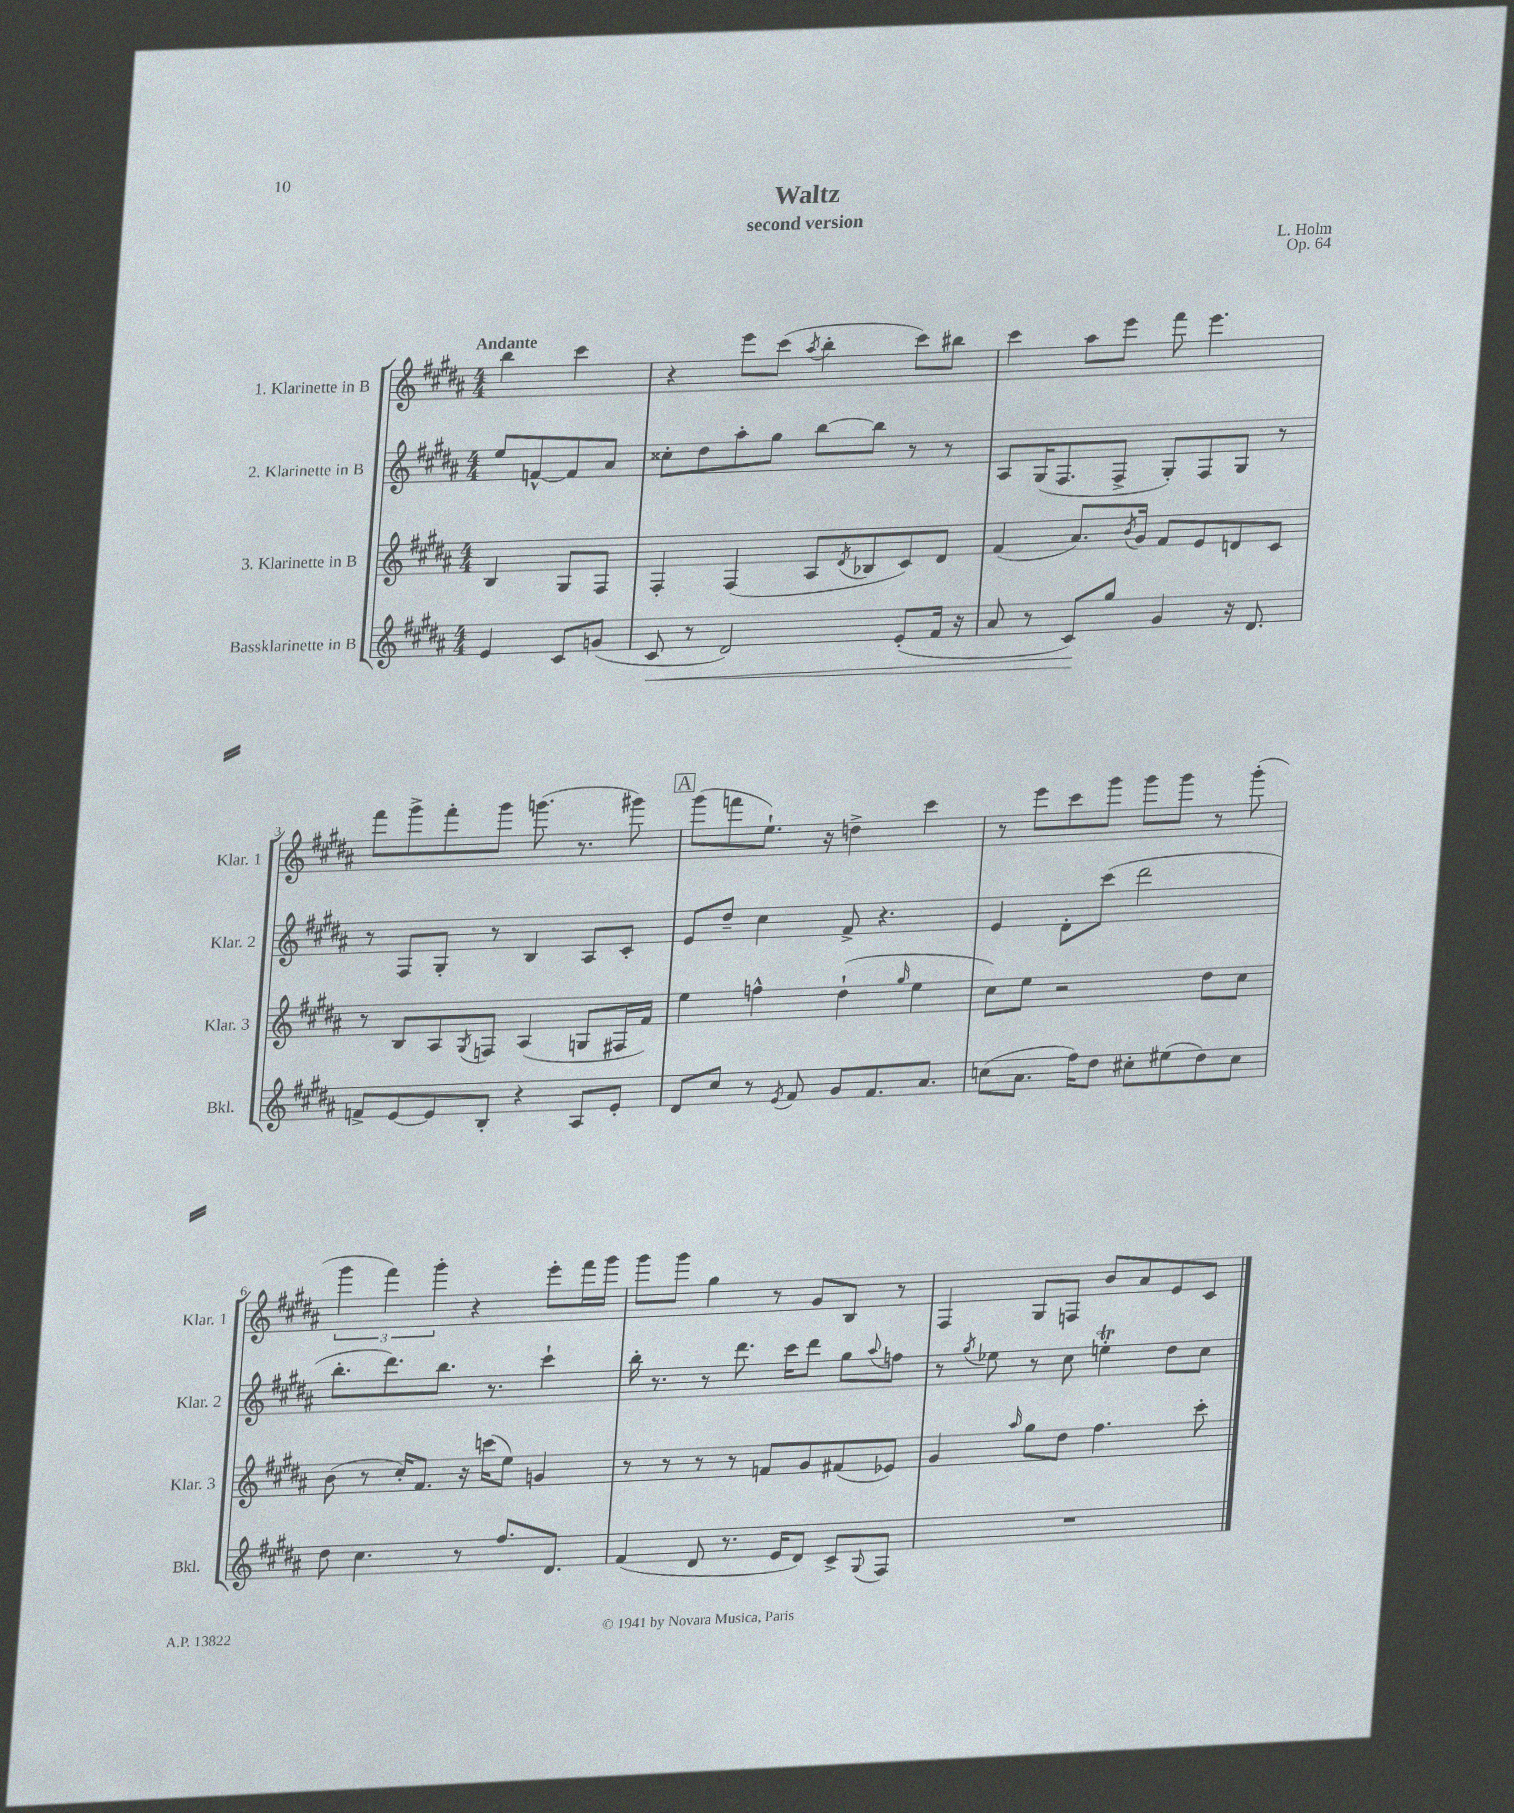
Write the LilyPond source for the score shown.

\header { title = "Waltz" composer = "L. Holm" subtitle = "second version" opus = "Op. 64" }
<<
\new StaffGroup <<
\new Staff = "s0" \with { instrumentName = "1. Klarinette in B" shortInstrumentName = "Klar. 1" } {
    \clef treble \key b \major \numericTimeSignature \time 4/4 \partial 2 \tempo "Andante"
    b''4 cis'''4 |
    r4 e'''8 cis'''8( \acciaccatura { ais''8 } b''4-. cis'''8) bis''8 |
    cis'''4 ais''8 e'''8 fis'''8 e'''4. |
    fis'''8 gis'''8-> fis'''8-. gis'''8 g'''8.( r8. gis'''8) |
    \mark \markup { \box "A" } gis'''8( f'''8 e''8.-!) r16 d''4-> cis'''4 |
    r8 e'''8 cis'''8 gis'''8 gis'''8 gis'''8 r8 gis'''8-.( |
    \tuplet 3/2 { gis'''4 fis'''4) gis'''4-. } r4 e'''8-. fis'''16 gis'''16 |
    gis'''8 gis'''8 gis''4 r8 gis'8 b8 r8 |
    fis4 gis8 f8 b'8 ais'8 e'8 cis'8 \bar "|." |
}
\new Staff = "s1" \with { instrumentName = "2. Klarinette in B" shortInstrumentName = "Klar. 2" } {
    \clef treble \key b \major \numericTimeSignature \time 4/4 \partial 2
    e''8 f'8~-^ f'8 ais'8 |
    cisis''8-. dis''8 ais''8-. gis''8 b''8~ b''8 r8 r8 |
    ais8 gis16( fis8. fis8-> gis8-.) fis8 gis8 r8 |
    r8 fis8 gis8-. r8 b4 ais8 cis'8-. |
    \mark \markup { \box "A" } e'8 dis''8-- cis''4 fis'8-> r4. |
    e'4 dis'8-. cis'''8( dis'''2 |
    b''8.-. dis'''8.) b''8. r8. cis'''4-! |
    b''16-. r8. r8 dis'''8. cis'''16 dis'''8 gis''8 \appoggiatura { ais''8 } f''8 |
    r8 \acciaccatura { gis''8 } ees''8 r8 cis''8 e''4-.\trill dis''8 cis''8 \bar "|." |
}
\new Staff = "s2" \with { instrumentName = "3. Klarinette in B" shortInstrumentName = "Klar. 3" } {
    \clef treble \key b \major \numericTimeSignature \time 4/4 \partial 2
    b4 gis8 fis8 |
    fis4-. fis4( ais8 \acciaccatura { dis'8 } bes8 cis'8) dis'8 |
    fis'4( ais'8.) \acciaccatura { b'8 } gis'16 fis'8 e'8 d'8 cis'8 |
    r8 b8 ais8 \acciaccatura { gis8 } f8 ais4( g8 fis16 fis'16) |
    \mark \markup { \box "A" } e''4 f''4-^ dis''4-!( \grace { gis''16 } e''4 |
    cis''8) e''8 r2 dis''8 cis''8 |
    b'8( r8 cis''16-.) fis'8. r16 c'''16( e''8) g'4 |
    r8 r8 r8 r8 f'8 gis'8 fis'8( ees'8) |
    gis'4 \grace { ais''16 } gis''8 dis''8 fis''4. cis'''8-. \bar "|." |
}
\new Staff = "s3" \with { instrumentName = "Bassklarinette in B" shortInstrumentName = "Bkl." } {
    \clef treble \key b \major \numericTimeSignature \time 4/4 \partial 2
    e'4 cis'8 g'8( |
    cis'8\< r8 dis'2) e'8-.( fis'16 r16 |
    ais'8 r8 cis'8\!) gis''8 gis'4 r16 dis'8. |
    f'8-> e'8~ e'8 b8-. r4 ais8 e'8-. |
    \mark \markup { \box "A" } dis'8 cis''8 r8 \acciaccatura { e'8 } fis'8 gis'8 fis'8. ais'8. |
    c''8( ais'8. fis''16) dis''8 cis''8-. eis''8( dis''8) cis''8 |
    dis''8 cis''4. r8 fis''8. dis'8. |
    fis'4( dis'8 r8. e'16 dis'8) cis'8-> \appoggiatura { gis8 } fis8 |
    R1 \bar "|." |
}
>>
>>
